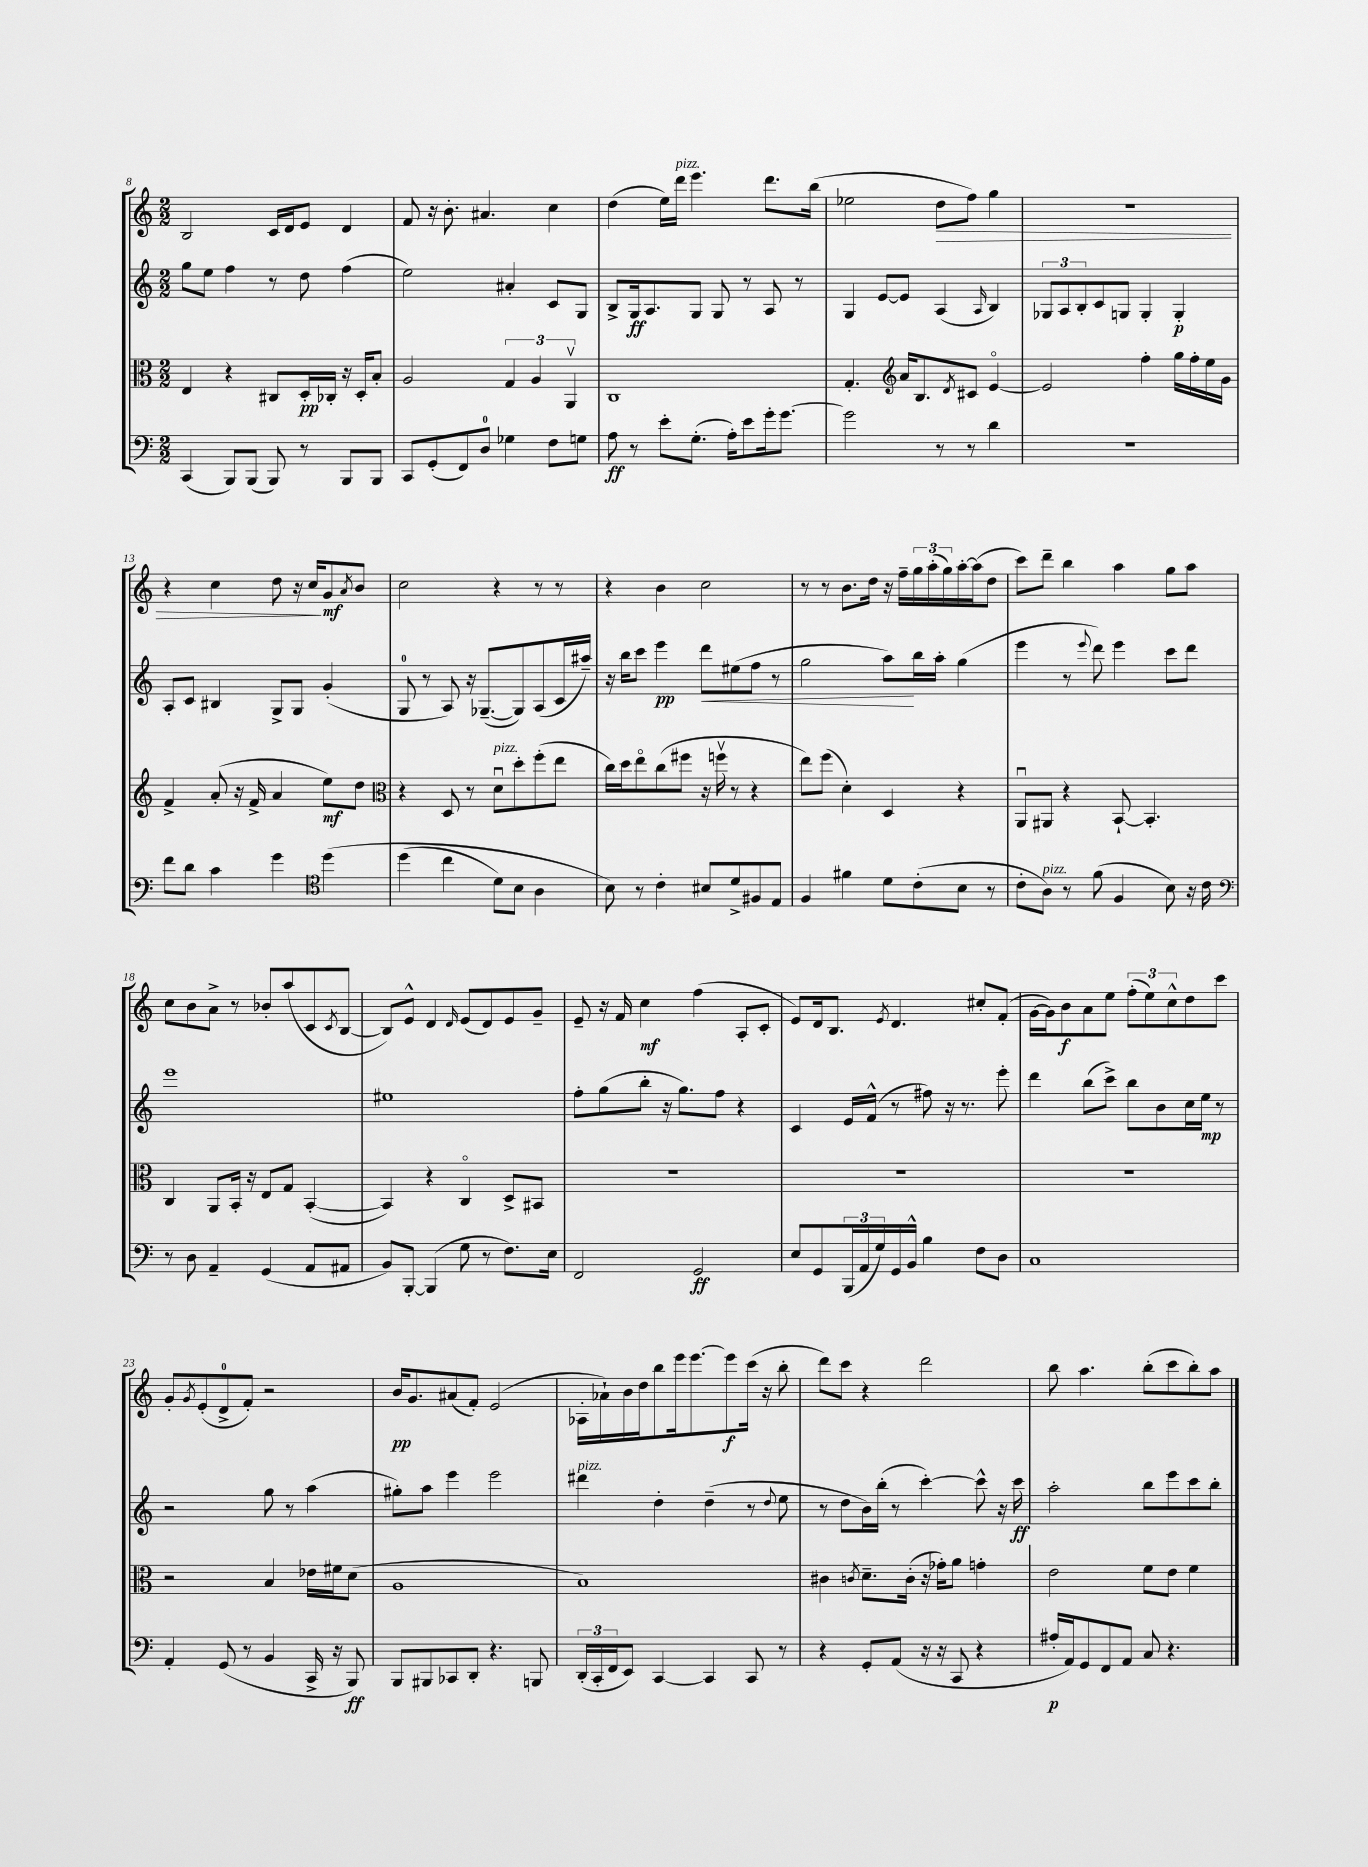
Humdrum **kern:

**kern	**kern	**kern	**kern
*staff4	*staff3	*staff2	*staff1
*clefF4	*clefC3	*clefG2	*clefG2
*k[]	*k[]	*k[]	*k[]
*M2/2	*M2/2	*M2/2	*M2/2
(4CC	4E	8gg	2B
.	.	8ee	.
8BBB)	4r	4ff	.
(8BBB	.	.	.
8BBB)	8C#	8r	16c
.	.	.	16d
8r	16D'	8dd	8e
.	16C-'	.	.
8BBB	16r	(4ff	4d
.	16D'	.	.
8BBB	8B'	.	.
=	=	=	=
8CC	2A	2ee)	8f
(8GG'	.	.	16r
.	.	.	8.b'
8FF)	.	.	.
8D	.	.	4.a#
4G-	6G	4a#'	.
.	6A	.	.
8F	.	8c	4cc
.	6AAv	.	.
8G	.	8G	.
=	=	=	=
8A	1C	8B^	(4dd
8r	.	16G	.
.	.	8.A	.
8e'	.	.	16ee)
.	.	.	16ddd
(8.G'	.	8G	4.eee
.	.	8G	.
16A')	.	.	.
8e	.	8r	.
16g'	.	8A	8.ddd
[8.g	.	.	.
.	.	8r	.
.	.	.	(16bb
=	=	=	=
2g]	4.G'	4G	2ee-
.	.	[8e	.
*	*clefG2	*	*
.	16a	8e]	.
.	8.B	.	.
8r	.	(4A	8dd
.	8qd	.	.
8r	8c#	.	8ff)
.	.	16qqA	.
4d	[4eo	4B)	4gg
=	=	=	=
1r	2e]	12G-	1r
.	.	12A	.
.	.	12B'	.
.	.	8c	.
.	.	8G	.
.	4ff'	4G'	.
.	16gg	4G'	.
.	16ff'	.	.
.	16ee	.	.
.	16g	.	.
=	=	=	=
8f	4f^	8A'	4r
8d	.	8c	.
4c	(8a'	4B#	4cc
.	16r	.	.
.	16f^	.	.
4g	4a	8G^	8dd
.	.	8G	16r
.	.	.	16cc
*clefC4	*	*	*
&(4dd	8ee)	(4g'	8g
.	.	.	8qa
.	8dd	.	8b
=	=	=	=
*	*clefC3	*	*
(4dd	4r	8G	2cc
.	.	8r	.
4cc	8D	8A)	.
.	8r	16r	.
.	.	([8.G-~	.
8d)	8du	.	4r
8B	8dd'	8G-])	.
4A	(8ff'	(8A	8r
.	8ee	16c	8r
.	.	16aa#~)	.
=	=	=	=
8B&)	16cc)	16r	4r
.	16dd	16bb	.
8r	8eeo	8ccc	.
4c'	(8cc	4eee	4b
.	8ff#	.	.
8B#	16r	8ddd	2cc
.	16ffv	.	.
8d^	8r	(8ee#	.
8F#	4r	8ff	.
8E	.	8r	.
=	=	=	=
4F	8ee)	2gg	8r
.	(8ff	.	8r
4f#	4d')	.	8.b
.	.	.	16dd
8d	4D	8aa)	16r
.	.	.	16ff~
(8c'	.	16bb	24gg
.	.	.	(24aa'
.	.	16aa'	.
.	.	.	24gg)
8B	4r	(4gg	[16aa'
.	.	.	(16aa]
8r	.	.	8dd
=	=	=	=
8c'	8AAu	4eee	8ccc)
8A)	8AA#	.	8ddd~
8r	4r	8r	4bb
.	.	8qqeee	.
(8f	.	8ddd)	.
4F	[8BB`	4eee	4aa
.	4.BB']	.	.
8B)	.	8ccc	8gg
16r	.	8ddd	8aa
16c	.	.	.
=	=	=	=
*clefF4	*	*	*
8r	4C	1eee	8cc
8D	.	.	8b
4AA~	8AA	.	8a^
.	16BB'	.	8r
.	16r	.	.
(4GG	8E	.	8b-'
.	8G	.	(8aa
8AA	([4BB'	.	8c
.	.	.	8qc
8AA#	.	.	[8B
=	=	=	=
8BB)	4BB])	1ee#	8B])
[8BBB'	.	.	8e^^
(4BBB]	4r	.	4d
.	.	.	16qqd
8G	4Co	.	(8e
8r	.	.	8d)
8.F)	8D^	.	8e
.	8BB#	.	8g~
16E	.	.	.
=	=	=	=
2FF	1r	8ff'	8e~
.	.	(8gg	16r
.	.	.	16f
.	.	8bb'	4cc
.	.	16r	.
.	.	8.gg)	.
2GG	.	.	(4ff
.	.	8ff	.
.	.	4r	8A'
.	.	.	8c'
=	=	=	=
8E	1r	4c	8e)
8GG	.	.	16d
.	.	.	8.B
(24BBB	.	16e	.
24AA	.	.	.
.	.	(16f^^	.
24G)	.	.	.
.	.	.	8qe
16GG	.	8r	4.d
16BB^^	.	.	.
4B	.	8ff#)	.
.	.	16r	.
.	.	8.r	.
8F	.	.	8cc#'
8D	.	8eee'	(8f'
=	=	=	=
1C	1r	4ddd	[16g
.	.	.	16g])
.	.	.	8b
.	.	(8bb	8a
.	.	8ccc^)	8ee
.	.	8bb	(12ff'
.	.	.	12ee)
.	.	8b	.
.	.	.	12cc^^
.	.	16cc	8dd
.	.	16ee	.
.	.	8r	8ccc
=	=	=	=
4AA'	2r	2r	8g'
.	.	.	8qg
.	.	.	(8e'
(8GG	.	.	8d^
8r	.	.	8f')
4BB	4B	8gg	2r
.	.	8r	.
16CC^	16e-	(4aa	.
16r	16f#	.	.
8BBB)	(8d	.	.
=	=	=	=
8BBB	1A	8gg#')	16b
.	.	.	8.g
8BBB#	.	8aa	.
8CC-	.	4eee	(8a#
8DD'	.	.	8f')
4.r	.	2eee	(2e
8BBB	.	.	.
=	=	=	=
(24DD'	1B)	4ddd#	16A-'
24CC'	.	.	.
.	.	.	16a-`)
24FF	.	.	.
8EE)	.	.	16b
.	.	.	16dd
[4CC	.	4dd'	8bb
.	.	.	16eee
.	.	.	[8.eee
4CC]	.	(4dd~	.
.	.	.	8eee]
8CC	.	8r	(16ccc
.	.	.	16r
.	.	8qqdd	.
8r	.	8ee	8bb'
=	=	=	=
4r	4c#	8r	8ddd)
.	.	8dd	8ccc
.	8qc	.	.
8GG'	8.d~	16b)	4r
.	.	(16bb'	.
(8AA	.	8r	.
.	(16c'	.	.
16r	16r	[4ccc')	2ddd
16r	16g-')	.	.
8CC	8a	.	.
4r	4g'	8ccc^^]	.
.	.	16r	.
.	.	16ccc	.
=	=	=	=
16A#'	2e	2aa'	8bb
16AA)	.	.	.
8GG	.	.	4.aa
8FF	.	.	.
8AA	.	.	.
8C	8f	8bb	(8bb'
4.r	8e	8eee	8ccc
.	4f	8ccc	8bb')
.	.	8bb'	8aa
==	==	==	==
*-	*-	*-	*-
